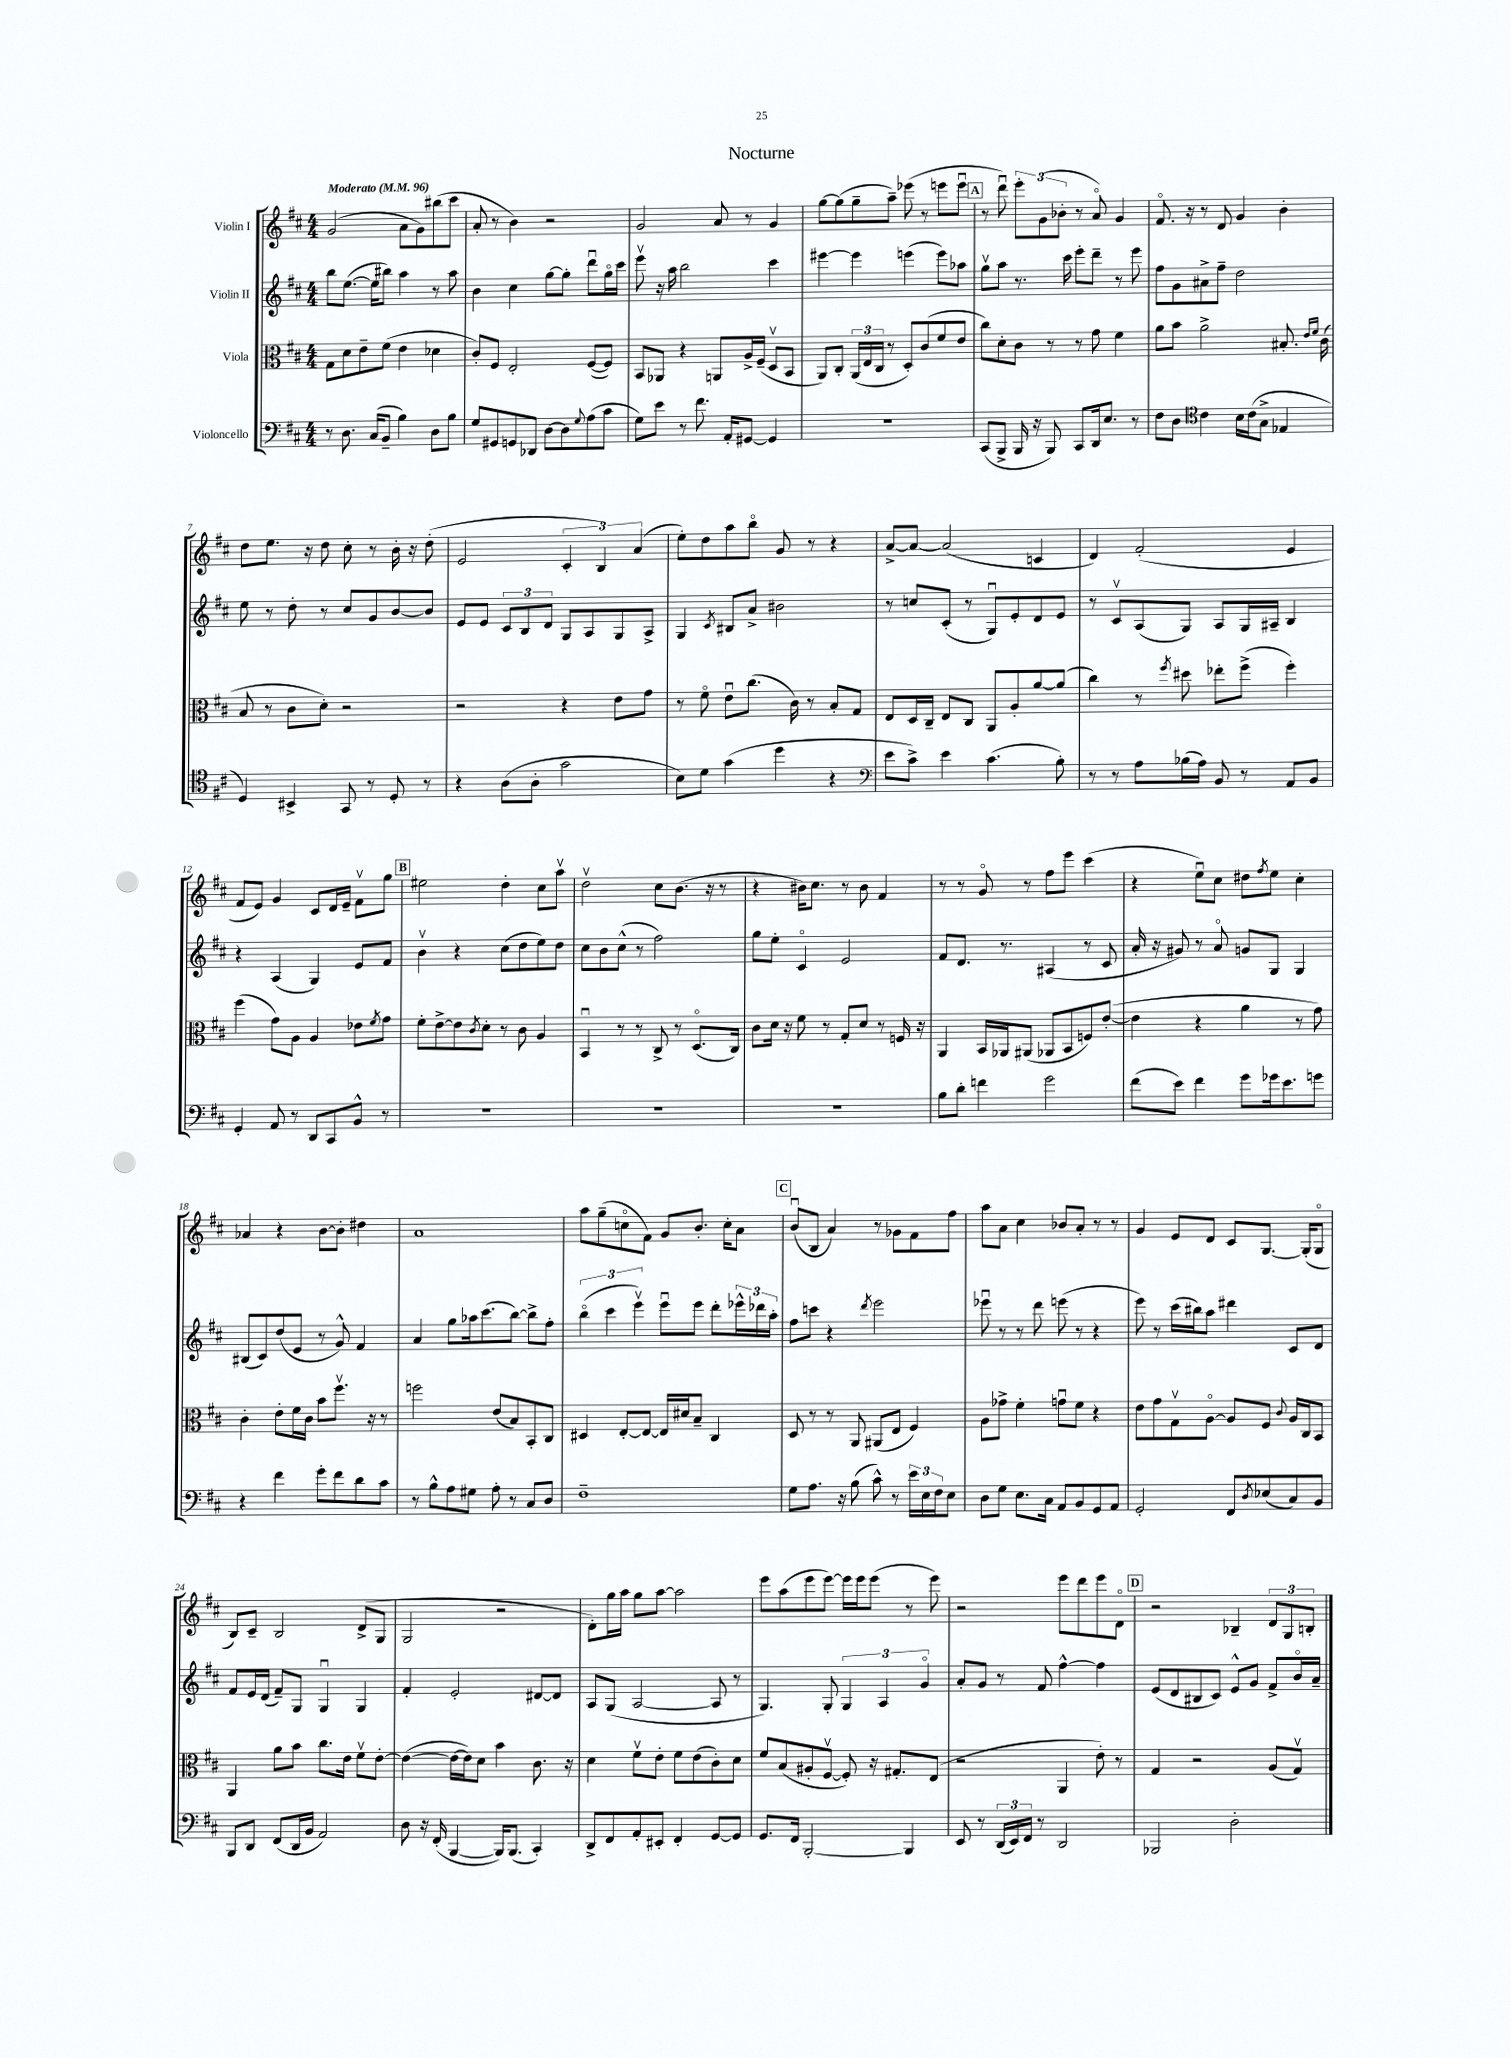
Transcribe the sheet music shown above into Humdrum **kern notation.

**kern	**kern	**kern	**kern
*part4	*part3	*part2	*part1
*staff4	*staff3	*staff2	*staff1
*I"Violoncello	*I"Viola	*I"Violin II	*I"Violin I
*clefF4	*clefC3	*clefG2	*clefG2
*k[f#c#]	*k[f#c#]	*k[f#c#]	*k[f#c#]
*M4/4	*M4/4	*M4/4	*M4/4
*MM96	*MM96	*MM96	*MM96
=1	=1	=1	=1
!	!	!	!LO:TX:a:B:t=Moderato
8r	8G\L	8bb\L	(2g/
8.D\	8d\	([8.ee\J	.
.	8e~\	.	.
(16C#/KL	.	16ee\KL]	.
8BB~/J	(8f#\J	8bb#X\J)	.
4B\)	4e\	4aa\	8a\L
.	.	.	8g\)
8D\L	4d-X\	8r	(8bb#X\
8B\J	.	8aa\	8ccc#\J
=2	=2	=2	=2
8G/L	8c#'/L)	4b\	8a'/
8GG#X/	8F#/J	.	8r
8GGn/	2E'/	4cc#\	4b\)
8DD-X/J	.	.	.
[8D\L	.	[8gg\L	2r
8D\]	.	8gg'\J]	.
8qqG/	.	.	.
(8A\	([8F#/L	8dddu\L	.
8c#\J	8F#/J])	16gg\L	.
.	.	16ccc#\JJ	.
=3	=3	=3	=3
8G\L)	8BB/L	8eeev\	2g/
8e\J	8AA-X/J	16r	.
.	.	16aa\	.
8r	4r	2bb\	.
8.f#\	.	.	.
.	8AAn/L	.	8a/
16AA'/KL	.	.	.
[8GG#X/J	16A^/L	.	8r
.	(16F#~/JJ	.	.
4GG#/]	8Dv/L	4ccc#\	4g/
.	8BB/J	.	.
=4	=4	=4	=4
1r	8AA/L)	[4eee#X\	[8gg\L
.	8C#'/J	.	(8gg\]
.	(24AA/LL	4eee#\]	8gg~\
.	24E/	.	.
.	24C#/JJ	.	.
.	8r	.	8aa~\J)
.	8D'/L)	(4eeen\	(8eee-X\
.	(8c#/	.	8r
.	8f#/	8eee\L)	8eeen\L
.	8e/J	8aa-X\J	8eeeu\J
!!LO:REH:place=s1:t=A
=5	=5	=5	=5
(8CC#/L	8cc#\L)	8ggv\L	8r
8BBB^/J	8d'\	8aa\J	8dddu\)
16BBB/	8c#\J	8.r	12eee'\L
16r	.	.	.
.	.	.	(12g\
8BBB/)	8r	.	.
.	.	.	12b-X'\J
.	.	16ccc#\	.
8CC#/L	8r	8eee'\L	8r
16DD/k	8g\	8ddd~\J	8a/)
8.E/J	.	.	.
.	4f#\	8r	4g/
8r	.	8eee\	.
=6	=6	=6	=6
8F#\L	8a\L	8ff#\L	8.f#/
8D\J	8b\J	8g\	.
.	.	.	16r
*clefC4	*	*	*
4c#\	2a^\	8a#X^\	8r
.	.	8ff#~\J	8d/
16B\LL	.	2dd\	4g/
(16c#\J	.	.	.
8G^\J	.	.	.
4E-X/	8.B#X'/	.	4b'\
.	16qqe/LL	.	.
.	16qqf#/JJ	.	.
.	(16c#\	.	.
!!LO:LB:g=z
=7	=7	=7	=7
4D/)	8B/	8ee\	8dd\L
.	8r	8r	8.ee\J
4BB#X^/	8c#\L	8dd'\	.
.	.	.	16r
.	8d'\J)	8r	8dd\
8GG/	2r	8cc#/L	8cc#'\
8r	.	8g/	8r
8D'/	.	[8b/	16b'\
.	.	.	16r
8r	.	8b/J]	(8dd'\
=8	=8	=8	=8
4r	2r	8e/L	2e/
.	.	8e/J	.
(8A\L	.	12c#/L	.
.	.	12B/	.
8A'\J	.	.	.
.	.	12d/J	.
2g\	4r	8G/L	6c#'/
.	.	8A/	.
.	.	.	6B/)
.	8e\L	8G/	.
.	.	.	(6a/
.	8g\J	8A^/J	.
=9	=9	=9	=9
8B\L)	8r	4G/	8ee'\L)
8d\J	8f#\	.	8dd\
.	.	8qc#/	.
(4g\	8eu\L	8B#X/L	8aa\
.	(8.cc#\J	8a^/J	8bb\J
4dd\	.	2b#X\	8g/
.	16c#\)	.	.
.	8r	.	8r
4r	8B'/L	.	4r
.	8G/J	.	.
=10	=10	=10	=10
*clefF4	*	*	*
8e\L	8E/L	8r	[8a^/L
8c#^\J)	16D/L	8ccn/L	8a/J_
.	16C#~/JJ	.	.
4e\	8E/L	(8c#'/J	(2a/]
.	8C#/J	8r	.
(4.c#\	8AA/L	8Gu/L)	.
.	8A'/	8e'/	.
.	[8a/	8d/	4cn/
8B'\)	(8a/J]	8e/J	.
=11	=11	=11	=11
8r	4cc#\)	8r	4d/)
8r	.	8c#v/L	.
8A\L	8r	(8A/	(2f#'/
.	8qff#/	.	.
(16B-X\L	8dd#X\	8G/J)	.
16A\JJ)	.	.	.
8BB/	8ee-X'\L	8A/L	.
8r	(8ff#^\J	16G/L	.
.	.	16A#X~/JJ	.
8AA/L	4ff#'\)	4B/	4e/
8BB/J	.	.	.
!!LO:LB:g=z
=12	=12	=12	=12
4GG'/	(4ff#\	4r	8f#/L
.	.	.	8e/J)
8AA/	8g\L)	(4A/	4g/
8r	8A\J	.	.
8DD/L	4A/	4G/)	8c#/L
8CC#/	.	.	16d/L
.	.	.	16e~/JJ
8BB^^/J	8e-X\L	8e/L	8f#v\L
.	8qf#/	.	.
8r	8g\J	8f#/J	8gg\J
!!LO:REH:place=s1:t=B
=13	=13	=13	=13
1r	8f#'\L	4bv\	2ee#X\
.	[8e^\	.	.
.	8e\]	4r	.
.	8qc#/	.	.
.	8d'\J	.	.
.	8r	(8cc#\L	4dd'\
.	8c#\	8dd\	.
.	4A/	8ee\)	8cc#\L
.	.	8dd\J	8aav\J
=14	=14	=14	=14
1r	4BBu/	8cc#\L	2ddv\
.	.	8b\	.
.	8r	(8cc#^^\J	.
.	8r	8r	.
.	8C#^/	2ff#\)	8cc#\L
.	8r	.	(8.b\J
.	(8.D/L	.	.
.	.	.	16r
.	.	.	8r
.	16C#/Jk)	.	.
=15	=15	=15	=15
1r	8c#\L	8gg\L	4r
.	16d\Jk	8ee'\J	.
.	16r	.	.
.	8f#\	4c#/	16b#X\KL)
.	.	.	8.cc#\J
.	8r	.	.
.	8G'/L	2e/	8r
.	8d/J	.	8b#\
.	8r	.	4f#/
.	16Fn/	.	.
.	16r	.	.
=16	=16	=16	=16
8B\L	4AA/	8f#/L	8r
8d'\J	.	8.d/J	8r
4fn\	16BB/LL	.	8g/
.	16AA-X/J	8.r	.
.	(8AA#X/J	.	8r
2g\	8AA-X/L	(4A#X/	8ff#\L
.	8BB/	.	8eee\J
.	8Fn/)	8r	(4ccc#\
.	([8e'/J	8c#/	.
=17	=17	=17	=17
(8f#\L	4e\]	16a'/	4r
.	.	16r	.
8e\J)	.	8g#X/)	.
4f#\	4r	8r	8eeu\L)
.	.	8a/	8cc#\J
8g\L	4a\	8gn/L	8dd#X\L
.	.	.	8qff#/
16g-X\k	.	8G/J	8ee\J
8.e\	.	.	.
.	8r	4G/	4cc#'\
8gn\J	8g\)	.	.
!!LO:LB:g=z
=18	=18	=18	=18
4r	4c#'\	(8B#X/L	4a-X/
.	.	8c#/)	.
4f#\	8e'\L	(8dd/	4r
.	16f#\L	8e/J	.
.	16c#\JJ	.	.
8g'\L	8b\L	8r	[8b\L
8f#\	8.ff#v\J	8g^^/)	8b'\J]
8d\	.	4f#/	4dd#X\
.	16r	.	.
8c#\J	8r	.	.
=19	=19	=19	=19
8r	2ffn\	4a/	1a
8B^^\L	.	.	.
8A\	.	8gg\L	.
8G#X\J	.	16aa-X\k	.
.	.	(8.ccc#\	.
8A'\	(8e/L	.	.
8r	8B/)	[8bb\J)	.
8C#/L	8BB'/	8bb^\L]	.
8D/J	8C#/J	8ff#'\J	.
=20	=20	=20	=20
1F#~	4D#X/	(6bb\	8aa\L
.	.	.	(8gg~\
.	.	6ccc#\	.
.	[8E'/L	.	8ccn\
.	.	6eeev\)	.
.	8E/J_	.	8f#\J)
.	16E/LL]	8eeeu\L	8g/L
.	16d#X/J	.	.
.	8B~/J	8eee\J	8.b'/J
.	4C#/	8ddd'\L	.
.	.	.	16cc'\KL
.	.	24eee-X^^\L	8a\J
.	.	24ddd-X\	.
.	.	24aa'\JJ	.
!!LO:REH:place=s1:t=C
=21	=21	=21	=21
8G\L	8D/	8ff#\L	(8bu/L
8.A\J	8r	8cccn\J	8B/J
.	8r	4r	4a/)
16r	.	.	.
(8B\	8AA/	.	.
.	.	8qddd/	.
8c#^^\)	(8AA#X/L	2eee\	8r
8r	8E/J	.	8g-X\L
24e\LL	4F#/)	.	8f#\
24E\	.	.	.
24F#\J	.	.	.
8E\J	.	.	8ff#\J
=22	=22	=22	=22
8D\L	8A\L	8eee-Xu\	8aa\L
8G\J	8g-X^\J	8r	8a\J
8.E\L	4f#'\	8r	4cc#\
.	.	8ddd\	.
16C#\Jk	.	.	.
8AA/L	8gnu\L	(8eeen\	8b-X/L
8BB/	8f#\J	8r	8a'/J
8GG/	4r	4r	8r
8AA/J	.	.	8r
=23	=23	=23	=23
2GG'/	8e\L	8eee\)	4g/
.	8g\	8r	.
.	8Gv\	(16ccc#\LL	8e/L
.	.	16bb#X\J)	.
.	[8A\J	8aa\J	8d/J
8FF#/L	8A/L]	4ddd#X\	8c#/L
8qD/	.	.	.
(8E-X/	8F#/J	.	[8.G/J
.	8qqc#/	.	.
8C#/)	16A/LL	8c#/L	.
.	16C#/J	.	(16G'/KL]
8BB/J	8BB/J	8d/J	8G/J
!!LO:LB:g=z
=24	=24	=24	=24
8BBB/L	4AA/	8f#/L	8B/L)
8DD/J	.	16e/L	8c#~/J
.	.	(16d/JJ	.
(8FF#/L	8a\L	8f#~/L)	2B/
16DD/L	8b\J	8G/J	.
16BB/JJ	.	.	.
2AA/)	8.cc#\L	4Gu/	.
.	16e\Jk	.	.
.	8f#v\L	4G/	(8d^/L
.	[8e'\J	.	8G/J
=25	=25	=25	=25
8D\	(4e\_	4f#'/	2G/
16r	.	.	.
(16FF#'/	.	.	.
[4BBB/	16e\LL_	2e'/	.
.	16e\J])	.	.
.	8d\J	.	.
16BBB/KL])	4b\	.	2r
(8.BBB/J	.	.	.
4CC#'/)	8.c#\	[8d#X/L	.
.	.	8d#/J]	.
.	16r	.	.
=26	=26	=26	=26
8DD^/L	4d\	8A/L	8d'\L)
8FF#/	.	(8G/J	16gg\L
.	.	.	16aa\JJ
8AA'/	8f#v\L	[2A/	8gg\L
8EE#X'/J	8e'\J	.	[8aa\J
4FF#'/	8f#\L	.	2aa\]
.	(8e\	.	.
[8GG/L	8c#'\)	8A/]	.
8GG/J]	8d\J	8r	.
=27	=27	=27	=27
8.GG/L	8f#/L	4.G/)	8eee\L
.	(8B/	.	(8aa\
16FF#/Jk	.	.	.
[2BBB'/	8A#X'/	.	8eee\
.	[8F#v/J	8G'/	[8eee\J)
.	8F#'/])	6G/	16eee\LL]
.	.	.	16eee\J
.	16r	.	(8eee\J
.	.	6A/	.
.	8.G#X'/L	.	.
4BBB/]	.	.	8r
.	.	6g/	.
.	(8E/J	.	8eee\)
=28	=28	=28	=28
8EE/	2r	8a'/L	2r
8r	.	8g/J	.
(24DD/LL	.	8r	.
24EE/)	.	.	.
24FF#/JJ	.	.	.
8r	.	8f#/	.
2DD/	4AA/	[4ff#^^\	8eee\L
.	.	.	8ddd\
.	8e'\)	4ff#\]	8eee\
.	8r	.	8d\J
!!LO:REH:place=s1:t=D
=29	=29	=29	=29
2BBB-X/	4G/	(8e/L	2r
.	.	8d/	.
.	2r	8B#X/	.
.	.	8c#/J)	.
2D'\	.	8e^^/L	4B-X~/
.	.	8g/J	.
.	(8A/L	8f#^/L	12d/L
.	.	.	12G/
.	8Gv/J)	16b/L	.
.	.	.	12Bn'/J
.	.	16a~/JJ	.
==	==	==	==
*-	*-	*-	*-
